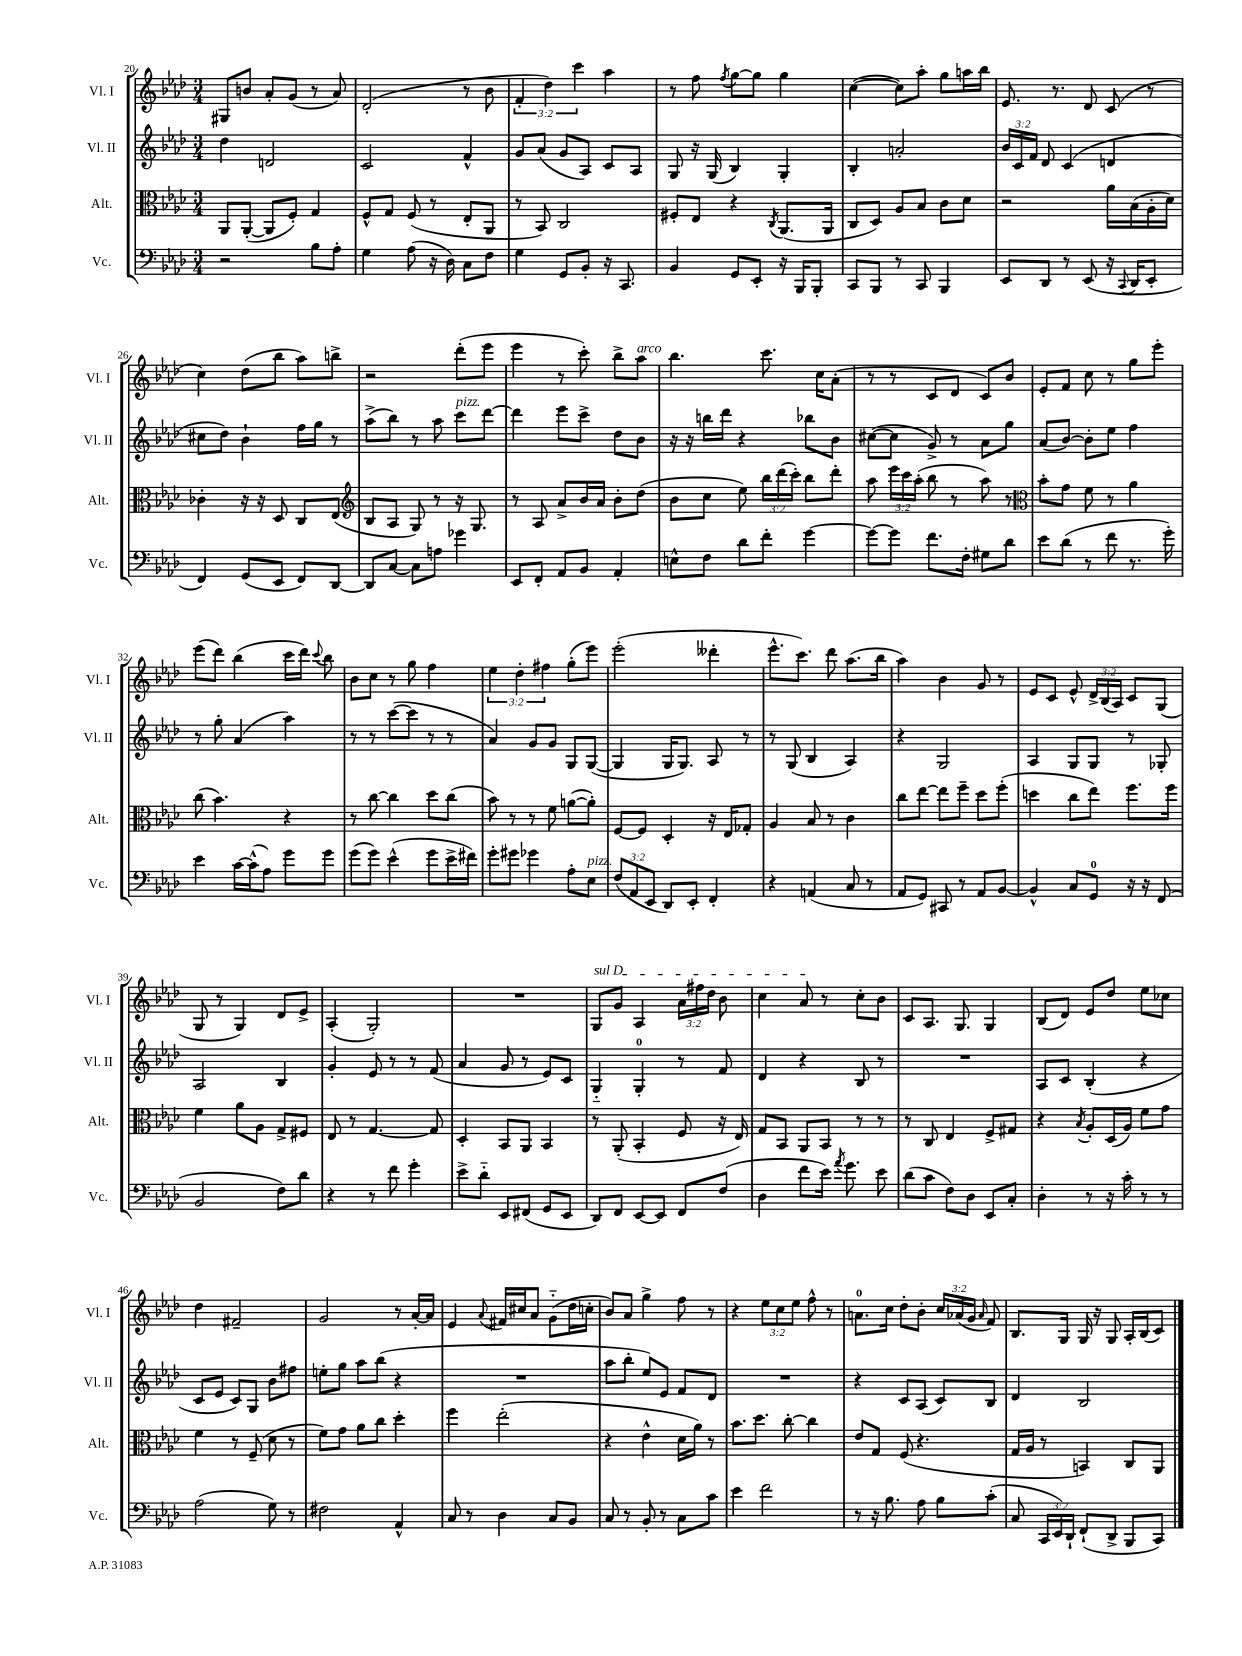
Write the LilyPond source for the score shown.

<<
\new StaffGroup <<
\new Staff = "s0" \with { instrumentName = "Vl. I" shortInstrumentName = "Vl. I" } {
    \clef treble \key aes \major \numericTimeSignature \time 3/4 \override Staff.TupletNumber.text = #tuplet-number::calc-fraction-text
    \autoBeamOff gis8[ b'8] aes'8[-. g'8]( r8 aes'8) |
    des'2-.( r8 bes'8 |
    \tuplet 3/2 { f'4-. des''4) c'''4 } aes''4 |
    r8 f''8 \acciaccatura { f''8 } g''8[~ g''8] g''4 |
    c''4~( c''8[) aes''8]-. g''8[ a''16 bes''16] |
    ees'8. r8. des'8 c'8( r8 |
    c''4) des''8[( bes''8] aes''8[) b''8]-> |
    r2 des'''8[-.( ees'''8] |
    ees'''4 r8 c'''8-.) bes''8[-> aes''8]^\markup { \italic "arco" } |
    bes''4. c'''8. c''16[ aes'8]-.( |
    r8 r8 c'8[ des'8] c'8[) bes'8] |
    ees'8[-. f'8] c''8 r8 g''8[ ees'''8]-. |
    ees'''8[( des'''8]) bes''4( c'''16[ des'''16]) \appoggiatura { c'''8 } bes''8 |
    bes'8[ c''8] r8 g''8 f''4 |
    \tuplet 3/2 { ees''4 des''4-. fis''4 } g''8[-.( ees'''8]) |
    ees'''2-.( deses'''4-. |
    ees'''8.[-^ c'''8.]) des'''8 aes''8.[( bes''16] |
    aes''4) bes'4 g'8 r8 |
    ees'8[ c'8] ees'8-^ \tuplet 3/2 { des'16[-> bes16( aes16]) } c'8[ g8]( |
    g8 r8 g4) des'8[ ees'8]-> |
    aes4-.( g2-.) |
    R2. |
    \once \override TextSpanner.bound-details.left.text = \markup { \italic "sul D" } g8[\startTextSpan g'8] aes4 \tuplet 3/2 { aes'16[ fis''16 des''16] } bes'8 |
    c''4 aes'8\stopTextSpan r8 c''8[-. bes'8] |
    c'8[ aes8.] g8. g4 |
    bes8[( des'8]) ees'8[ des''8] ees''8[ ces''8] |
    des''4 fis'2-- |
    g'2 r8 aes'16[~-. aes'16] |
    ees'4 \appoggiatura { aes'8 } fis'16[ cis''16 aes'8] g'8[-_( des''16 c''16]-. |
    bes'8[) aes'8] g''4-> f''8 r8 |
    r4 \tuplet 3/2 { ees''8[ c''8 ees''8] } f''8-^ r8 |
    a'8.[-0 c''16] des''8[-. bes'8]-. \tuplet 3/2 { c''16[ aes'16( g'16] } \grace { aes'16 } f'8) |
    bes8.[ g16] g16 r16 g8 aes16[-. bes16( c'8]) \bar "|." |
}
\new Staff = "s1" \with { instrumentName = "Vl. II" shortInstrumentName = "Vl. II" } {
    \clef treble \key aes \major \numericTimeSignature \time 3/4 \override Staff.TupletNumber.text = #tuplet-number::calc-fraction-text
    \autoBeamOff des''4 d'2 |
    c'2 f'4-^ |
    g'8[ aes'8]( g'8[ aes8]) c'8[ aes8] |
    g8 r16 g16( bes4) g4-. |
    bes4-. a'2-. |
    \tuplet 3/2 { bes'16[ c'16 f'16] } des'8 c'4( d'4 |
    cis''8[ des''8]) bes'4-! f''16[ g''16] r8 |
    aes''8[->( bes''8]) r8 aes''8 c'''8[^\markup { \italic "pizz." } des'''8]~ |
    des'''4 ees'''8[ c'''8]-> des''8[ bes'8] |
    r16 r16 b''16[ des'''16] r4 bes''8[ bes'8] |
    cis''8[~( cis''8] g'8->) r8 aes'8[ g''8] |
    aes'8[( bes'8]~) bes'8[-. ees''8] f''4 |
    r8 g''8-. aes'4( aes''4) |
    r8 r8 c'''8[~( c'''8] r8 r8 |
    aes'4) g'8[ g'8] g8[ g8]~( |
    g4 g16[ g8.]) aes8 r8 |
    r8 g8( bes4 aes4) |
    r4 g2 |
    aes4 g8[ g8] r8 ges8-. |
    aes2 bes4 |
    g'4-. ees'8 r8 r8 f'8( |
    aes'4 g'8 r8 ees'8[) c'8] |
    g4-_ g4-0-. r8 f'8 |
    des'4 r4 bes8 r8 |
    R2. |
    aes8[ c'8] bes4-.( r4 |
    c'8[ ees'8] c'8[) g8] bes'8[ fis''8] |
    e''8[-. g''8] aes''8[ bes''8]( r4 |
    R2. |
    aes''8[ bes''8]-. ees''8[) ees'8] f'8[ des'8] |
    R2. |
    r4 c'8[ aes8]( c'8[) bes8] |
    des'4 bes2 \bar "|." |
}
\new Staff = "s2" \with { instrumentName = "Alt." shortInstrumentName = "Alt." } {
    \clef alto \key aes \major \numericTimeSignature \time 3/4 \override Staff.TupletNumber.text = #tuplet-number::calc-fraction-text
    \autoBeamOff aes,8[ aes,8]~-.( aes,8[ f8]-.) g4 |
    f8[-^ g8] f8( r8 ees8[-. aes,8] |
    r8 bes,8) c2 |
    fis8[-. ees8] r4 \acciaccatura { c8 } aes,8.[( aes,16] |
    c8[ des8]) aes8[ bes8] c'8[ des'8] |
    r2 aes'16[ bes16( aes16-. des'16]) |
    ces'4-. r16 r16 des8 c8[ ees8]( |
    \clef treble bes8[ aes8] g8) r8 r16 g8. |
    r8 aes8 aes'8[-> bes'16 aes'16] bes'8[-. des''8]( |
    bes'8[ c''8] ees''8) \tuplet 3/2 { bes''16[ des'''16( c'''16]-.) } bes''8[ des'''8]-. |
    aes''8 \tuplet 3/2 { ees'''16[ c'''16 aes''16]-.( } bes''8 r8 aes''8) r8 |
    \clef alto bes'8[-. g'8] f'8 r8 aes'4 |
    c''8( bes'4.) r4 |
    r8 c''8~ c''4 des''8[ c''8]( |
    bes'8) r8 r8 f'8 a'8[~( a'8]-.) |
    f8[~ f8] des4-. r16 ees16[ ges8]-. |
    aes4 bes8 r8 c'4 |
    c''8[ ees''8]~ ees''8[ f''8]-- des''8[ f''8]-.( |
    d''4 c''8[ ees''8]) f''8.[ f''16] |
    f'4 aes'8[ aes8] g8[-> fis8] |
    ees8 r8 g4.~ g8 |
    des4-. bes,8[ aes,8] bes,4 |
    r8 aes,8-.( bes,4-. f8 r16 ees16) |
    g8[ bes,8] aes,8[ bes,8] r8 r8 |
    r8 c8 ees4 f8[-> gis8] |
    r4 \acciaccatura { bes8 } aes8[-. des16( aes16]) f'8[ g'8] |
    f'4 r8 f8--( des'8 r8 |
    f'8[) g'8] aes'8[ c''8] des''4-. |
    f''4 ees''2-.( |
    r4 ees'4-^ des'16[ aes'16]) r8 |
    bes'8.[ des''8.] c''8~-. c''4 |
    ees'8[ g8] f8( r4. |
    g16[ aes16] r8 b,4) c8[ aes,8] \bar "|." |
}
\new Staff = "s3" \with { instrumentName = "Vc." shortInstrumentName = "Vc." } {
    \clef bass \key aes \major \numericTimeSignature \time 3/4 \override Staff.TupletNumber.text = #tuplet-number::calc-fraction-text
    \autoBeamOff r2 bes8[ aes8]-. |
    g4 aes8( r16 des16) c8[ f8] |
    g4 g,8[ bes,8]-. r16 c,8. |
    bes,4 g,8[ ees,8]-. r16 bes,,16[ bes,,8]-. |
    c,8[ bes,,8] r8 c,8 bes,,4 |
    ees,8[ des,8] r8 ees,8( r16 \appoggiatura { c,8 } des,16[ ees,8]-. |
    f,4) g,8[( ees,8] f,8[) des,8]~ |
    des,8[ c8]~ c8[ a8] ges'4 |
    ees,8[ f,8]-. aes,8[ bes,8] aes,4-. |
    e8[-^ f8] des'8[ f'8]-. g'4~ |
    g'8[~ g'8] f'8.[ f16]-. gis8[ des'8] |
    ees'8[ des'8]( r8 f'8 r8. g'16-.) |
    ees'4 c'16[~ c'16-^( aes8]) g'8[ g'8] |
    g'8[( g'8]) ees'4-^( g'8[ ees'16-> fis'16]) |
    g'8[-. gis'8] ges'4 aes8[-. ees8]^\markup { \italic "pizz." } |
    \tuplet 3/2 { f8[( aes,8 ees,8] } des,8[) ees,8]-. f,4-. |
    r4 a,4( c8 r8 |
    aes,8[ g,8]) cis,8 r8 aes,8[ bes,8]~ |
    bes,4-^ c8[ g,8]-0 r16 r16 f,8( |
    bes,2 f8[) des'8] |
    r4 r8 f'8 g'4-. |
    ees'8[-> des'8]-_ ees,8[ fis,8]( g,8[ ees,8] |
    des,8[) f,8] ees,8[~ ees,8] f,8[ f8]( |
    des4 f'8[ ees'16]) \acciaccatura { aes'8 } g'8. ees'8 |
    des'8[( c'8] f8[) des8] ees,8[ c8]-. |
    des4-. r8 r16 c'16-. r8 r8 |
    aes2( g8) r8 |
    fis2 aes,4-^ |
    c8 r8 des4 c8[ bes,8] |
    c8 r8 bes,8-. r8 c8[ c'8] |
    ees'4 f'2 |
    r8 r16 bes8. aes8 bes8[ c'8]-.( |
    c8 \tuplet 3/2 { c,16[ ees,16) des,16]-! } f,8[-!( des,8]-> bes,,8[ c,8]) \bar "|." |
}
>>
>>
\layout { \context { \Score currentBarNumber = #20 } }
